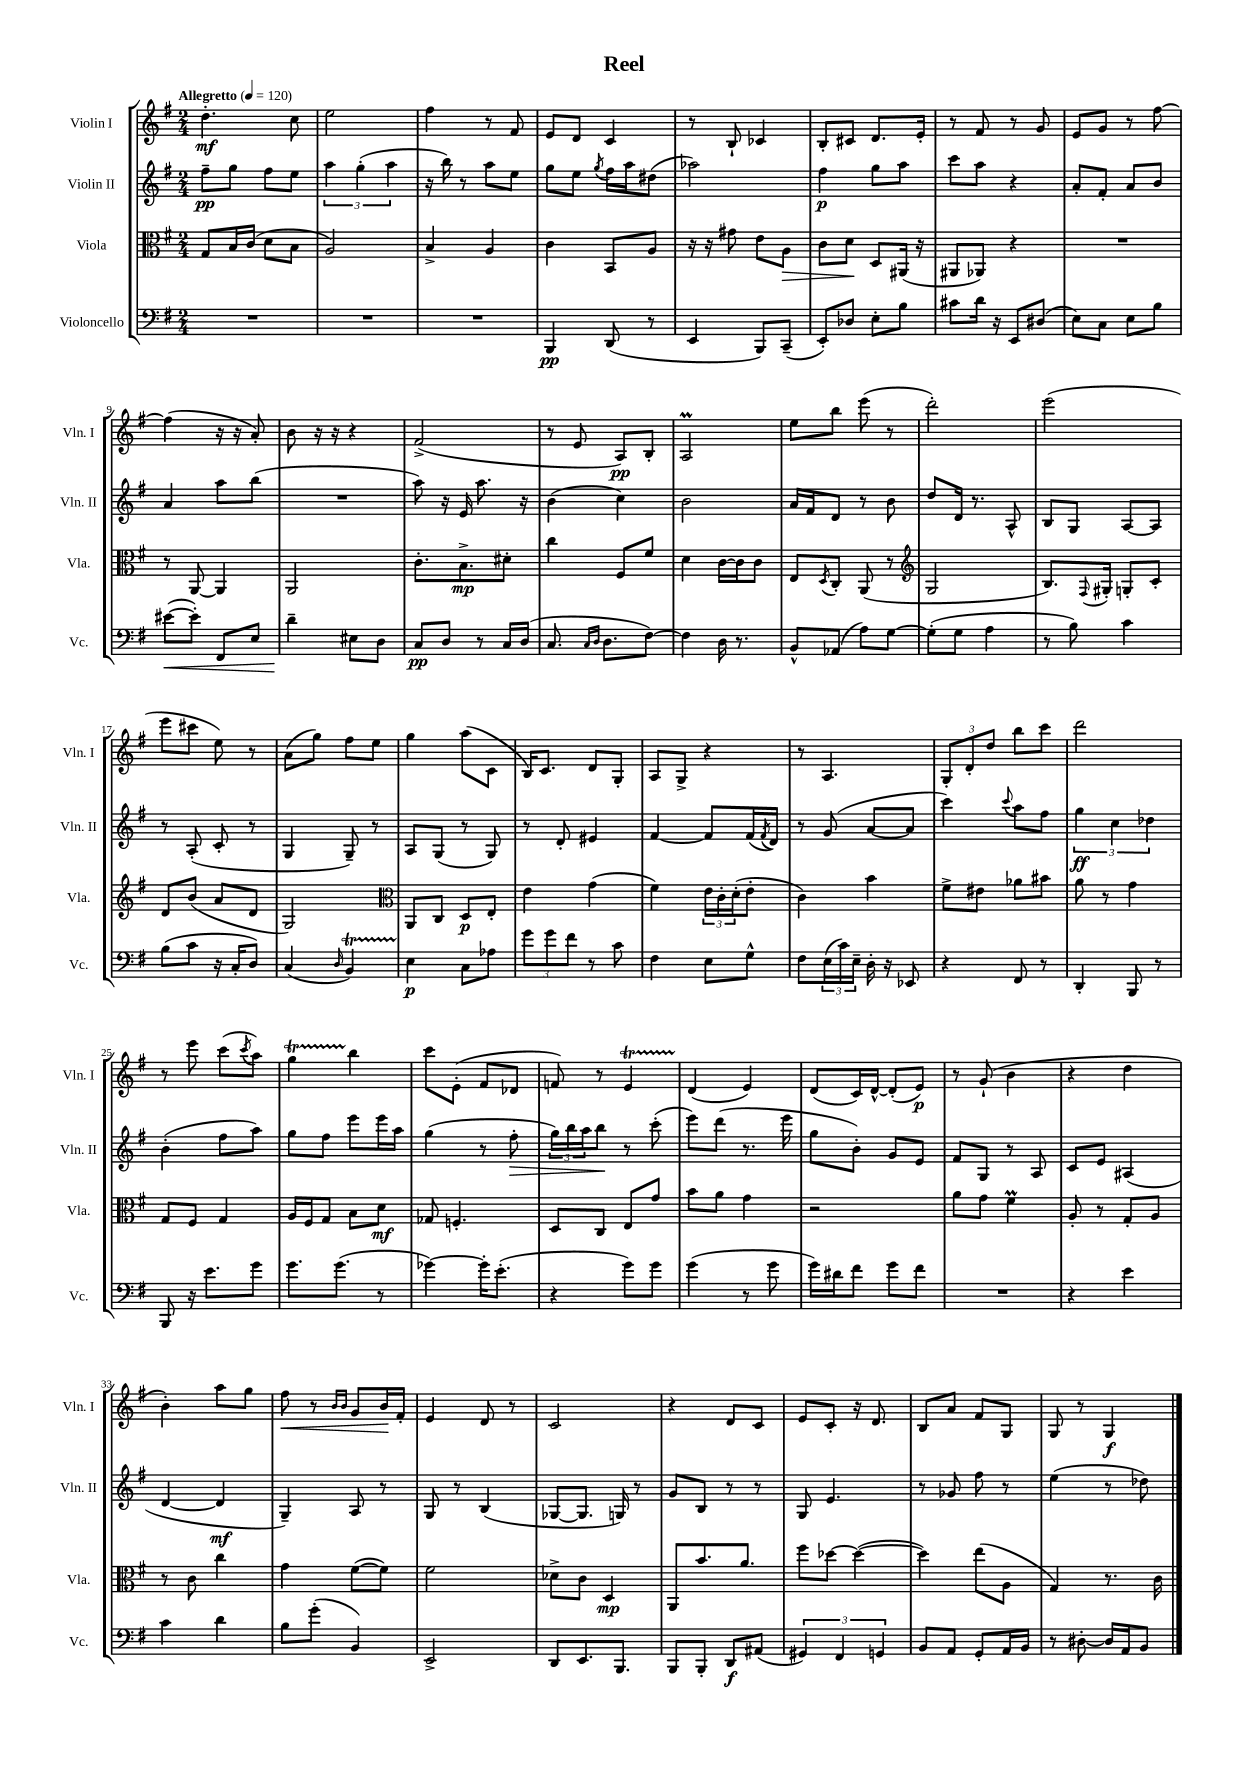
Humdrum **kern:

**kern	**kern	**kern	**kern
*staff4	*staff3	*staff2	*staff1
*clefF4	*clefC3	*clefG2	*clefG2
*k[f#]	*k[f#]	*k[f#]	*k[f#]
*M2/4	*M2/4	*M2/4	*M2/4
*MM120	*MM120	*MM120	*MM120
2r	8G/L	8ff#~\L	4.dd'\
.	16B/L	8gg\J	.
.	(16c/JJ	.	.
.	8d\L	8ff#\L	.
.	8B\J	8ee\J	8cc\
=	=	=	=
2r	2A/)	6aa\	2ee\
.	.	(6gg'\	.
.	.	6aa\	.
=	=	=	=
2r	4B^/	16r	4ff#\
.	.	16bb\)	.
.	.	8r	.
.	4A/	8aa\L	8r
.	.	8ee\J	8f#/
=	=	=	=
4BBB/	4c\	8gg\L	8e/L
.	.	8ee\J	8d/J
.	.	8qgg/	.
(8DD/	8BB/L	16ff#\LL	4c/
.	.	16aa\J	.
8r	8A/J	(8dd#\J	.
=	=	=	=
4EE/	16r	2aa-\)	8r
.	16r	.	.
.	8g#\	.	8B`/
8BBB/L)	8e\L	.	4c-/
(8CC~/J	8A\J	.	.
=	=	=	=
8EE'/L)	8c\L	4ff#\	8B'/L
8D-/J	8d\J	.	8c#/J
8E'\L	8D/L	8gg\L	8.d/L
8B\J	(16AA#/Jk	8aa\J	.
.	16r	.	16e'/Jk
=	=	=	=
8c#\L	8AA#/L	8ccc\L	8r
16d\Jk	8AA-/J)	8aa\J	8f#/
16r	.	.	.
8EE/L	4r	4r	8r
(8D#/J	.	.	8g/
=	=	=	=
8E\L)	2r	8a'/L	8e/L
8C\J	.	8f#'/J	8g/J
8E\L	.	8a/L	8r
8B\J	.	8b/J	[8ff#\
=	=	=	=
([8e#\L	8r	4a/	(4ff#\]
8e#'\]J)	[8AA/	.	.
8FF#/L	4AA/]	8aa\L	16r
.	.	.	16r
8E/J	.	(8bb\J	8a'/)
=	=	=	=
4d~\	2AA/	2r	8b\
.	.	.	16r
.	.	.	16r
8E#\L	.	.	4r
8D\J	.	.	.
=	=	=	=
8C/L	8.c'\L	8aa\)	(2f#^/
8D/J	.	16r	.
.	8.B^\	16e/	.
8r	.	8.aa\	.
16C/LL	8d#'\J	.	.
(16D/JJ	.	16r	.
=	=	=	=
8.C/	4cc\	(4b\	8r
.	.	.	8e/
16qqC/LL	.	.	.
16qqD/JJ	.	.	.
8.D\L	.	.	.
.	8F#/L	4cc\)	8A/L)
[8F#\J)	8f#/J	.	8B'/J
=	=	=	=
4F#\]	4d\	2b\	2A/
16D\	[16c\LL	.	.
8.r	16c\]J	.	.
.	8c\J	.	.
=	=	=	=
8BB^^/L	8E/L	16a/LL	8ee\L
.	.	16f#/J	.
.	8qD/	.	.
(8AA-/J	8C'/J	8d/J	8bb\J
8A\L)	(8AA/	8r	(8eee\
[8G\J	8r	8b\	8r
=	=	=	=
*	*clefG2	*	*
(8G'\]L	2G/	8dd/L	2ddd'\)
8G\J	.	16d/Jk	.
.	.	8.r	.
4A\	.	.	.
.	.	8A^^/	.
=	=	=	=
8r	8.B/L)	8B/L	(2eee\
8B\)	.	8G/J	.
.	8qqF#/	.	.
.	16G#'/Jk	.	.
4c\	8G'/L	[8A/L	.
.	8c'/J	8A/]J	.
=	=	=	=
(8B\L	8d/L	8r	8eee\L
8c\J	(8b/J	(8A'/	8ccc#\J
16r	8a/L	8c'/	8ee\)
16C'/LK	.	.	.
8D/J)	8d/J	8r	8r
=	=	=	=
(4C/	2G/)	4G/	(8a\L
.	.	.	8gg\J)
16qqD/	.	.	.
4BB/)	.	8G~/)	8ff#\L
.	.	8r	8ee\J
=	=	=	=
*	*clefC3	*	*
4E\	8AA/L	8A/L	4gg\
.	8C/J	(8G/J	.
8C\L	8D/L	8r	(8aa\L
8A-\J	8E'/J	8G/)	8c\J
=	=	=	=
12g\L	4e\	8r	16B/LK)
.	.	.	8.c/J
12g\	.	.	.
.	.	8d'/	.
12f#\J	.	.	.
8r	(4g\	4e#/	8d/L
8c\	.	.	8G'/J
=	=	=	=
4F#\	4f#\)	[4f#/	8A/L
.	.	.	8G^/J
8E\L	24e\LL	8f#/]L	4r
.	24c'\	.	.
.	(24d'\J	.	.
8G^^\J	8e'\J	(16f#/L	.
.	.	8qf#/	.
.	.	16d/JJ)	.
=	=	=	=
8F#\L	4c\)	8r	8r
(24E\L	.	(8g/	4.A/
24c\)	.	.	.
24E~\JJ	.	.	.
16D'\	4b\	[8a/L	.
16r	.	.	.
8EE-/	.	8a/]J	.
=	=	=	=
4r	8f#^\L	4ccc\)	12G'/L
.	.	.	12d'/
.	8e#\J	.	.
.	.	.	12dd/J
.	.	8qqccc/	.
8FF#/	8a-\L	8aa\L	8bb\L
8r	8b#\J	8ff#\J	8ccc\J
=	=	=	=
4DD'/	8a\	6gg\	2ddd\
.	8r	.	.
.	.	6cc\	.
8BBB/	4g\	.	.
.	.	6dd-\	.
8r	.	.	.
=	=	=	=
8BBB/	8G/L	(4b'\	8r
16r	8F#/J	.	8eee\
8.e\L	.	.	.
.	4G/	8ff#\L	(8ccc\L
.	.	.	8qccc/
8g\J	.	8aa\J)	8aa\J)
=	=	=	=
8.g\L	16A/LL	8gg\L	4gg\
.	16F#/J	.	.
.	8G/J	8ff#\J	.
(8.g\J	.	.	.
.	8B\L	8eee\L	4bb\
8r	8d\J	16eee\L	.
.	.	16aa\JJ	.
=	=	=	=
[4g-\)	8G-/	(4gg\	8ccc\L
.	4.F'/	.	(8e'\J
16g-'\]LK	.	8r	8f#/L
(8.e'\J	.	.	.
.	.	8ff#'\	8d-/J
=	=	=	=
4r	8D/L	24gg\LL)	8f/)
.	.	24bb\	.
.	.	24aa\J	.
.	8C/J	8bb\J	8r
8g\L)	8E/L	8r	4e/
8g\J	8g/J	(8ccc'\	.
=	=	=	=
(4g\	8b\L	8eee\L)	(4d/
.	8a\J	(8ddd\J	.
8r	4g\	8.r	4e/)
8g\	.	.	.
.	.	16eee\	.
=	=	=	=
16g\LL)	2r	8gg\L	(8d/L
16d#\J	.	.	.
8f#\J	.	8b'\J)	16c/L)
.	.	.	[16d^^/JJ
8g\L	.	8g/L	(8d'/]L
8f#\J	.	8e/J	8e/J)
=	=	=	=
2r	8a\L	8f#/L	8r
.	8g\J	8G/J	(8g`/
.	4f#\	8r	4b\
.	.	8A/	.
=	=	=	=
4r	8A'/	8c/L	4r
.	8r	8e/J	.
4e\	8G'/L	(4A#/	4dd\
.	8A/J	.	.
=	=	=	=
4c\	8r	[4d/	4b'\)
.	8c\	.	.
4d\	4cc\	4d/]	8aa\L
.	.	.	8gg\J
=	=	=	=
8B\L	4g\	4G~/)	8ff#\
(8g'\J	.	.	8r
.	.	.	16qqb/LL
.	.	.	16qqb/JJ
4BB/)	([8f#\L	8A/	8g/L
.	8f#\]J)	8r	16b/L
.	.	.	16f#'/JJ
=	=	=	=
2EE^/	2f#\	8G/	4e/
.	.	8r	.
.	.	(4B/	8d/
.	.	.	8r
=	=	=	=
8DD/L	8d-^\L	[8G-/L	2c/
8.EE/	8c\J	8.G-/]J	.
.	4D/	.	.
8.BBB/J	.	16G/)	.
.	.	8r	.
=	=	=	=
8BBB/L	8AA/L	8g/L	4r
8BBB'/J	8.b/	8B/J	.
8DD/L	.	8r	8d/L
.	8.a/J	.	.
(8AA#/J	.	8r	8c/J
=	=	=	=
6GG#/)	8ff#\L	8G/	8e/L
.	[8dd-\J	4.e/	8c'/J
6FF#/	.	.	.
.	(4dd-\_	.	16r
.	.	.	8.d/
6GG/	.	.	.
=	=	=	=
8BB/L	4dd-\])	8r	8B/L
8AA/J	.	8g-/	8a/J
8GG'/L	(8ee\L	8ff#\	8f#/L
16AA/L	8A\J	8r	8G/J
16BB/JJ	.	.	.
=	=	=	=
8r	4G/)	(4ee\	8G/
[8D#'\	.	.	8r
16D#/]LL	8.r	8r	4G/
16AA/J	.	.	.
8BB/J	.	8dd-\)	.
.	16c\	.	.
==	==	==	==
*-	*-	*-	*-
